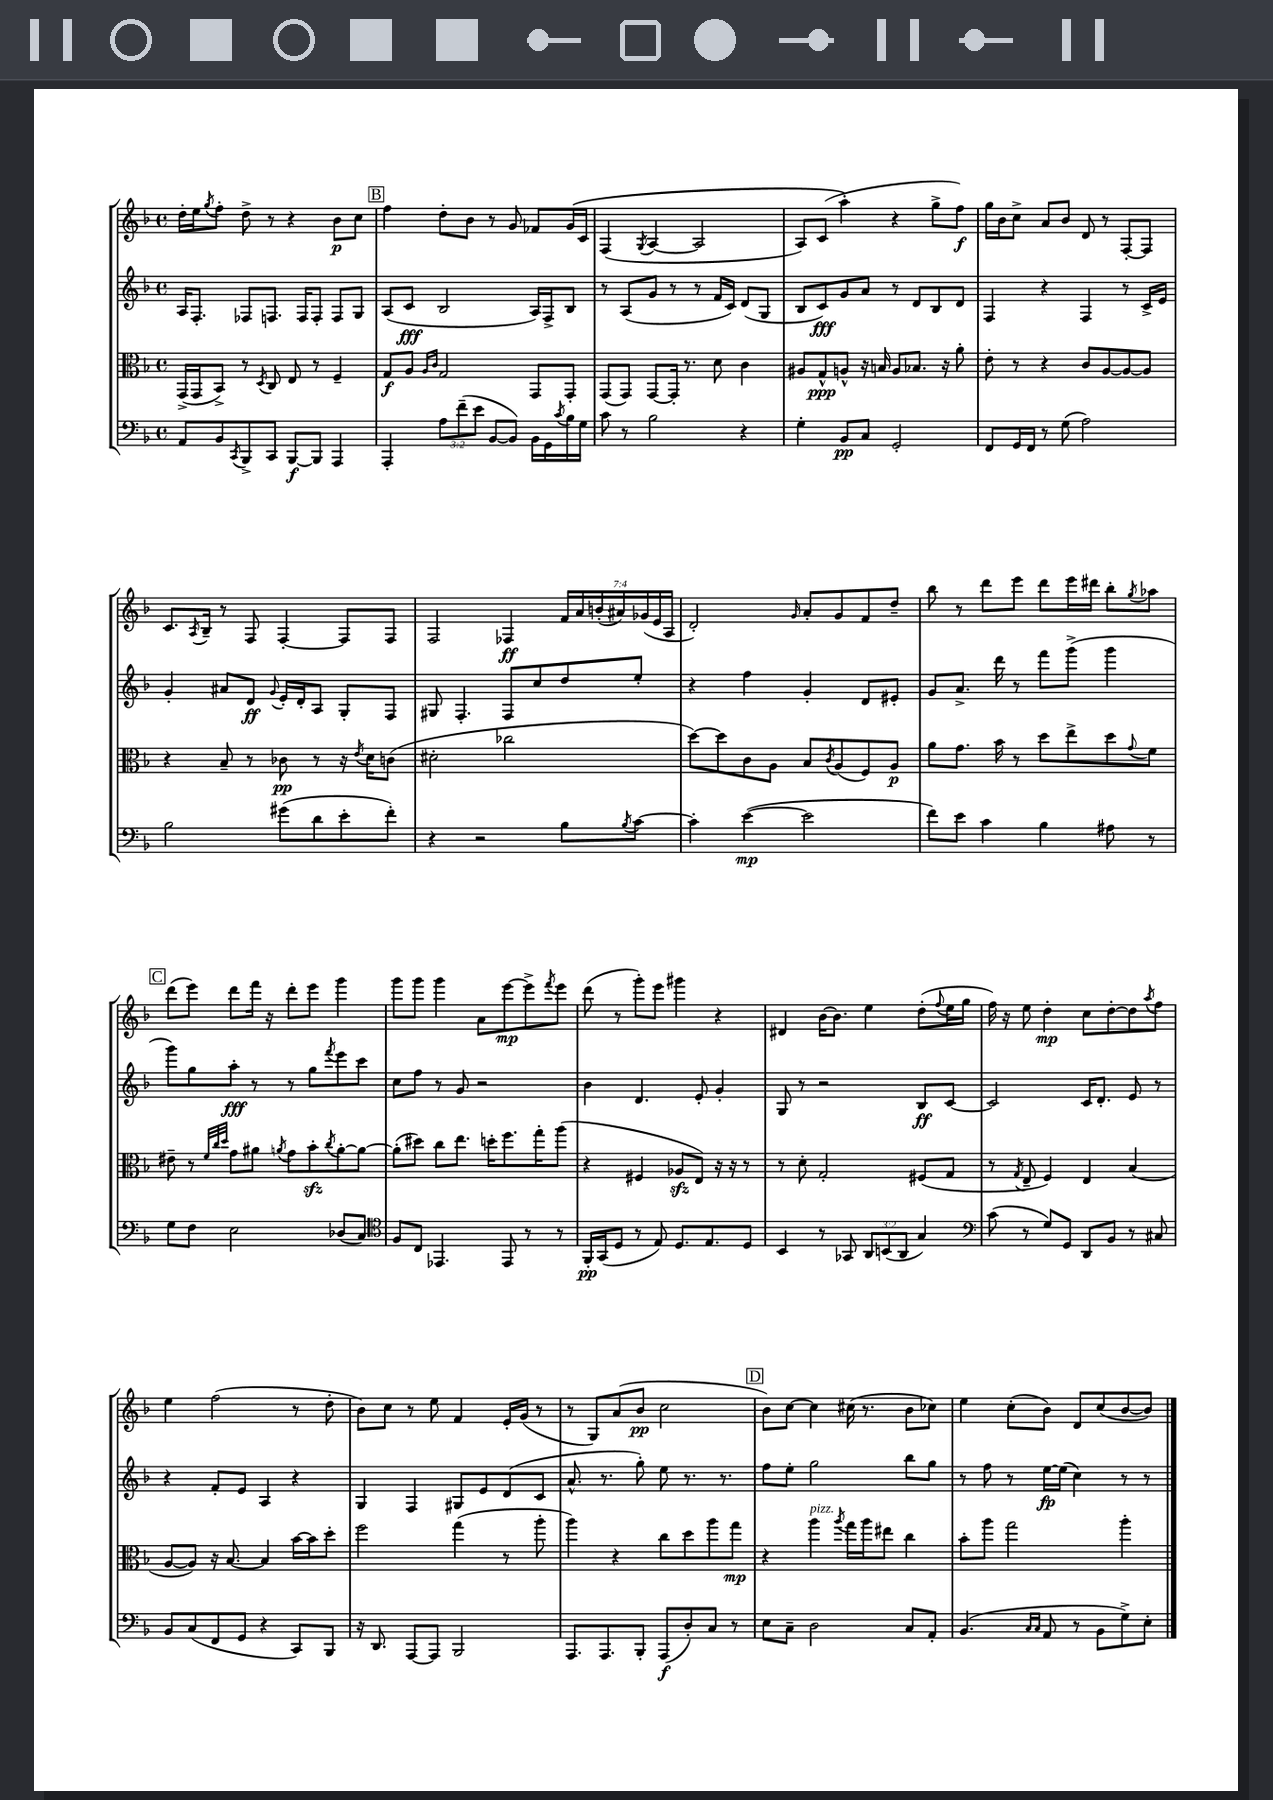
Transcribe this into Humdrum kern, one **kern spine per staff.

**kern	**dynam	**kern	**dynam	**kern	**dynam	**kern	**dynam
*part4	*part4	*part3	*part3	*part2	*part2	*part1	*part1
*staff4	*staff4	*staff3	*staff3	*staff2	*staff2	*staff1	*staff1
*clefF4	*	*clefC3	*	*clefG2	*	*clefG2	*
*k[b-]	*	*k[b-]	*	*k[b-]	*	*k[b-]	*
*M4/4	*	*M4/4	*	*M4/4	*	*M4/4	*
*met(c)	*	*met(c)	*	*met(c)	*	*met(c)	*
=142	=142	=142	=142	=142	=142	=142	=142
8AA/L	.	(16GG^/LL	.	16A/KL	.	16dd'\LL	.
.	.	16GG/J	.	8.F'/J	.	16ee\J	.
.	.	.	.	.	.	8qgg/	.
8BB-/	.	8BB-^/J)	.	.	.	8ff'\J	.
8qCC/	.	.	.	.	.	.	.
8BBB-^/	.	8r	.	8F-X/L	.	8dd^\	.
.	.	8qD/	.	.	.	.	.
8CC/J	.	8C/	.	8.Fn/J	.	8r	.
[8BBB-/L	f	8E/	.	.	.	4r	.
.	.	.	.	16F/KL	.	.	.
8BBB-/J]	.	8r	.	8F'/J	.	.	.
4AAA/	.	4F~/	.	8F/L	.	8b-\L	p
.	.	.	.	8G/J	.	8cc\J	.
!!LO:REH:place=s1:t=B
=143	=143	=143	=143	=143	=143	=143	=143
4AAA'/	.	8G/L	f	(8A/L	.	4ff\	.
.	.	8A/J	.	8c/J	fff	.	.
.	.	16qqA/LL	.	.	.	.	.
.	.	16qqc/JJ	.	.	.	.	.
12A\L	.	2G/	.	2B-/	.	8dd'\L	.
(12f~\	.	.	.	.	.	.	.
.	.	.	.	.	.	8b-\J	.
12e\J	.	.	.	.	.	.	.
[8BB-/L	.	.	.	.	.	8r	.
8BB-/J])	.	.	.	.	.	8g/	.
16BB-\LL	.	8GG/L	.	16A/LL)	.	8f-X/L	.
16GG\	.	.	.	16F^/J	.	.	.
8qc/	.	.	.	.	.	.	.
16B-\	.	8GG'/J	.	8B-/J	.	(16g/L	.
16G\JJ	.	.	.	.	.	16c/JJ	.
=144	=144	=144	=144	=144	=144	=144	=144
8c\	.	(8GG/L	.	8r	.	(4F/	.
8r	.	8GG/J)	.	(8A/L	.	.	.
.	.	.	.	.	.	8qG/	.
2B-\	.	[8GG/L	.	8g/J	.	[4A/	.
.	.	16GG'/Jk]	.	8r	.	.	.
.	.	8.r	.	.	.	.	.
.	.	.	.	8r	.	2A/]	.
.	.	8d\	.	16f/LL	.	.	.
.	.	.	.	16c/JJ)	.	.	.
4r	.	4c\	.	(8d/L	.	.	.
.	.	.	.	8G/J	.	.	.
=145	=145	=145	=145	=145	=145	=145	=145
4G'\	.	8A#X/L	.	8B-/L	.	8A/L)	.
.	.	8G^^/	ppp	8c/)	fff	(8c/J	.
8BB-/L	pp	8An^^/J	.	8g/	.	4aa'\)	.
8C/J	.	16r	.	8a/J	.	.	.
.	.	16Bn/	.	.	.	.	.
2GG'/	.	8A/L	.	8r	.	4r	.
.	.	8.B-X/J	.	8d/L	.	.	.
.	.	.	.	8B-/	.	8gg^\L	.
.	.	16r	.	.	.	.	.
.	.	8a'\	.	8d/J	.	8ff\J)	f
=146	=146	=146	=146	=146	=146	=146	=146
8FF/L	.	8e'\	.	4F/	.	16gg\LL	.
.	.	.	.	.	.	16b-\J	.
16GG/L	.	8r	.	.	.	8cc^\J	.
16FF/JJ	.	.	.	.	.	.	.
8r	.	4r	.	4r	.	8a/L	.
(8G\	.	.	.	.	.	8b-/J	.
2A\)	.	8c/L	.	4F/	.	8d/	.
.	.	[8A/	.	.	.	8r	.
.	.	8A/_	.	8r	.	[8F'/L	.
.	.	8A/J]	.	16c^/LL	.	8F/J]	.
.	.	.	.	16e/JJ	.	.	.
!!LO:LB:g=z
=147	=147	=147	=147	=147	=147	=147	=147
2B-\	.	4r	.	4g'/	.	8.c/L	.
.	.	.	.	.	.	8qA/	.
.	.	.	.	.	.	16B-~/Jk	.
.	.	8B-~/	.	8a#X/L	.	8r	.
.	.	8r	.	8d/J	ff	8F/	.
.	.	.	.	8qqg/	.	.	.
(8g#X\L	.	8c-X\	pp	16e'/LL	.	[4F'/	.
.	.	.	.	16d'/J	.	.	.
8d\	.	8r	.	8A/J	.	.	.
8e'\	.	16r	.	8G'/L	.	8F/L]	.
.	.	8qe/	.	.	.	.	.
.	.	16d\KL	.	.	.	.	.
8f'\J)	.	(8cn\J	.	8F/J	.	8F/J	.
=148	=148	=148	=148	=148	=148	=148	=148
4r	.	2d#X'\	.	8G#X/	.	2F/	.
.	.	.	.	4.F'/	.	.	.
2r	.	.	.	.	.	.	.
.	.	2cc-X\	.	8F/L	.	4F-X/	ff
.	.	.	.	8cc/	.	.	.
8B-\L	.	.	.	8dd/	.	28f/LL	.
.	.	.	.	.	.	28a/	.
.	.	.	.	.	.	(28bn'/	.
.	.	.	.	.	.	28a#X/)	.
8qB-/	.	.	.	.	.	.	.
[8c\J	.	.	.	8ee'/J	.	.	.
.	.	.	.	.	.	(28g-X/	.
.	.	.	.	.	.	28e/	.
.	.	.	.	.	.	28A/JJ	.
=149	=149	=149	=149	=149	=149	=149	=149
4c'\]	.	[8dd\L)	.	4r	.	2d'/)	.
.	.	8dd\]	.	.	.	.	.
([4e\	mp	8c\	.	4ff\	.	.	.
.	.	8A\J	.	.	.	.	.
.	.	.	.	.	.	16qqg/	.
2e\]	.	8B-/L	.	4g'/	.	8a'/L	.
.	.	8qc/	.	.	.	.	.
.	.	(8A/	.	.	.	8g/	.
.	.	8F/)	.	8d/L	.	8f/	.
.	.	8A/J	p	8e#X'/J	.	8dd~/J	.
=150	=150	=150	=150	=150	=150	=150	=150
8f\L)	.	8a\L	.	8g/L	.	8bb-\	.
8e\J	.	8.g\J	.	8.a^/J	.	8r	.
4c\	.	.	.	.	.	8ddd\L	.
.	.	16b-\	.	16ddd\	.	.	.
.	.	8r	.	8r	.	8eee\J	.
4B-\	.	8dd\L	.	8fff\L	.	8ddd\L	.
.	.	8ee^\	.	(8ggg^\J	.	16eee\L	.
.	.	.	.	.	.	16ddd#X\JJ	.
8A#X\	.	8dd\	.	4ggg\	.	8bb-'\L	.
.	.	8qqg/	.	.	.	8qgg/	.
8r	.	8f\J	.	.	.	8aa-X\J	.
!!LO:LB:g=z
!!LO:REH:place=s1:t=C
=151	=151	=151	=151	=151	=151	=151	=151
8G\L	.	8e#X~\	.	8ggg\L)	.	(8ddd\L	.
8F\J	.	8r	.	8gg\	.	8eee\J)	.
.	.	32qqf/LLL	.	.	.	.	.
.	.	32qqcc/	.	.	.	.	.
.	.	32qqdd/JJJ	.	.	.	.	.
2E\	.	8g\L	.	8aa'\J	fff	8ddd\L	.
.	.	8a#X\J	.	8r	.	16fff\Jk	.
.	.	.	.	.	.	16r	.
.	.	8qan/	.	.	.	.	.
.	.	8g\L	.	8r	.	8ddd'\L	.
.	.	8b-zz'\	.	8gg\L	.	8eee\J	.
.	.	8qcc/	.	8qfff/	.	.	.
(8D-X/L	.	[8a'\	.	8eee\	.	4ggg\	.
8C/J)	.	8a\J_	.	8ccc\J	.	.	.
=152	=152	=152	=152	=152	=152	=152	=152
*clefC4	*	*	*	*	*	*	*
8F/L	.	(8a'\L]	.	8cc\L	.	8ggg\L	.
8C/J	.	8dd#X\J)	.	8ff\J	.	8ggg\J	.
4.EE-X/	.	8cc\L	.	8r	.	4ggg\	.
.	.	8.ee\J	.	8g/	.	.	.
.	.	.	.	2r	.	8a\L	.
.	.	16ddn'\KL	.	.	.	.	.
8EE-/	.	8.ff\	.	.	.	[8eee\	mp
8r	.	.	.	.	.	8eee^\]	.
.	.	16gg'\K	.	.	.	.	.
.	.	.	.	.	.	8qfff/	.
8r	.	(8aa\J	.	.	.	8eee\J	.
=153	=153	=153	=153	=153	=153	=153	=153
16FF'/LL	pp	4r	.	4b-\	.	(8ddd\	.
(16GG/J	.	.	.	.	.	.	.
8D/J	.	.	.	.	.	8r	.
8r	.	4F#X/	.	4.d/	.	8ggg'\L)	.
8E/)	.	.	.	.	.	8eee\J	.
8.D/L	.	8A-Xzz/L	.	.	.	4ggg#X\	.
.	.	8E/J)	.	8e'/	.	.	.
8.E/	.	.	.	.	.	.	.
.	.	16r	.	4g'/	.	4r	.
.	.	16r	.	.	.	.	.
8D/J	.	8r	.	.	.	.	.
=154	=154	=154	=154	=154	=154	=154	=154
4BB-/	.	8r	.	8G/	.	4d#X/	.
.	.	8d'\	.	8r	.	.	.
8r	.	2G'/	.	2r	.	[16b-\KL	.
.	.	.	.	.	.	8.b-\J]	.
8GG-X/	.	.	.	.	.	.	.
12AA/L	.	.	.	.	.	4ee\	.
(12BBn/	.	.	.	.	.	.	.
12AA/J	.	.	.	.	.	.	.
4G/)	.	(8F#X/L	.	8B-/L	ff	(8dd'\L	.
.	.	.	.	.	.	8qqff/	.
.	.	8G/J	.	[8c/J	.	16ee\L	.
.	.	.	.	.	.	16gg\JJ	.
=155	=155	=155	=155	=155	=155	=155	=155
*clefF4	*	*	*	*	*	*	*
(8c\	.	8r	.	2c/]	.	16ff\)	.
.	.	.	.	.	.	16r	.
.	.	8qG/	.	.	.	.	.
8r	.	8E~/	.	.	.	8ee\	.
8G/L)	.	4F/)	.	.	.	4dd'\	mp
8GG/J	.	.	.	.	.	.	.
8DD/L	.	4E/	.	16c/KL	.	8cc\L	.
.	.	.	.	8.d'/J	.	.	.
8BB-/J	.	.	.	.	.	[8dd'\	.
8r	.	(4B-/	.	8e/	.	8dd\]	.
.	.	.	.	.	.	8qaa/	.
8C#X/	.	.	.	8r	.	8ff\J	.
!!LO:LB:g=z
=156	=156	=156	=156	=156	=156	=156	=156
8BB-/L	.	[8A/L	.	4r	.	4ee\	.
(8C/	.	8A/J])	.	.	.	.	.
8FF/	.	16r	.	8f'/L	.	(2ff\	.
.	.	[8.B-/	.	.	.	.	.
8GG/J	.	.	.	8e/J	.	.	.
4r	.	4B-/]	.	4A/	.	.	.
8CC/L)	.	[16b-\LL	.	4r	.	8r	.
.	.	16b-\J]	.	.	.	.	.
8BBB-/J	.	8dd'\J	.	.	.	8dd'\	.
=157	=157	=157	=157	=157	=157	=157	=157
16r	.	2ff\	.	4G/	.	8b-\L)	.
8.DD/	.	.	.	.	.	.	.
.	.	.	.	.	.	8cc\J	.
[8AAA/L	.	.	.	4F/	.	8r	.
8AAA/J]	.	.	.	.	.	8ee\	.
2BBB-/	.	(4gg\	.	8G#X/L	.	4f/	.
.	.	.	.	8e/	.	.	.
.	.	8r	.	(8d/	.	16e'/LL	.
.	.	.	.	.	.	(16g/JJ	.
.	.	8aa'\	.	8c/J	.	8r	.
=158	=158	=158	=158	=158	=158	=158	=158
8.AAA/L	.	4aa\)	.	8.a^^/	.	8r	.
.	.	.	.	.	.	8G/L)	.
8.AAA/	.	.	.	8.r	.	.	.
.	.	4r	.	.	.	(8a/	.
8BBB-'/J	.	.	.	8gg'\)	.	8b-/J	pp
(8AAA/L	f	8cc\L	.	8ee\	.	2cc\	.
8D'/)	.	8dd\	.	8.r	.	.	.
8C/J	.	8aa\	.	.	.	.	.
.	.	.	.	8.r	.	.	.
8r	.	8gg\J	mp	.	.	.	.
!!LO:REH:place=s1:t=D
=159	=159	=159	=159	=159	=159	=159	=159
8E\L	.	4r	.	8ff\L	.	8b-\L)	.
8C~\J	.	.	.	8ee'\J	.	[8cc\J	.
!	!	!LO:TX:a:i:t=pizz.	!	!	!	!	!
2D\	.	4aa\	.	2gg\	.	4cc\]	.
.	.	8qaa/	.	.	.	.	.
.	.	16gg\LL	.	.	.	(16cc#X\	.
.	.	16aa\J	.	.	.	8.r	.
.	.	8ee#X\J	.	.	.	.	.
8C/L	.	4cc\	.	8bb-\L	.	8b-\L	.
8AA'/J	.	.	.	8gg\J	.	8cc-X\J)	.
=160	=160	=160	=160	=160	=160	=160	=160
(4.BB-/	.	8b-'\L	.	8r	.	4ee\	.
.	.	8aa\J	.	8ff\	.	.	.
.	.	2gg\	.	8r	.	(8cc'\L	.
16qqC/LL	.	.	.	.	.	.	.
16qqC/JJ	.	.	.	.	.	.	.
8AA/	.	.	.	[16ee\LL	fp	8b-\J)	.
.	.	.	.	(16ee\JJ]	.	.	.
8r	.	.	.	4cc\)	.	8d/L	.
8BB-\L	.	.	.	.	.	(8cc/	.
8G^\)	.	4aa'\	.	8r	.	[8b-/	.
8E'\J	.	.	.	8r	.	8b-/J])	.
==	==	==	==	==	==	==	==
*-	*-	*-	*-	*-	*-	*-	*-
